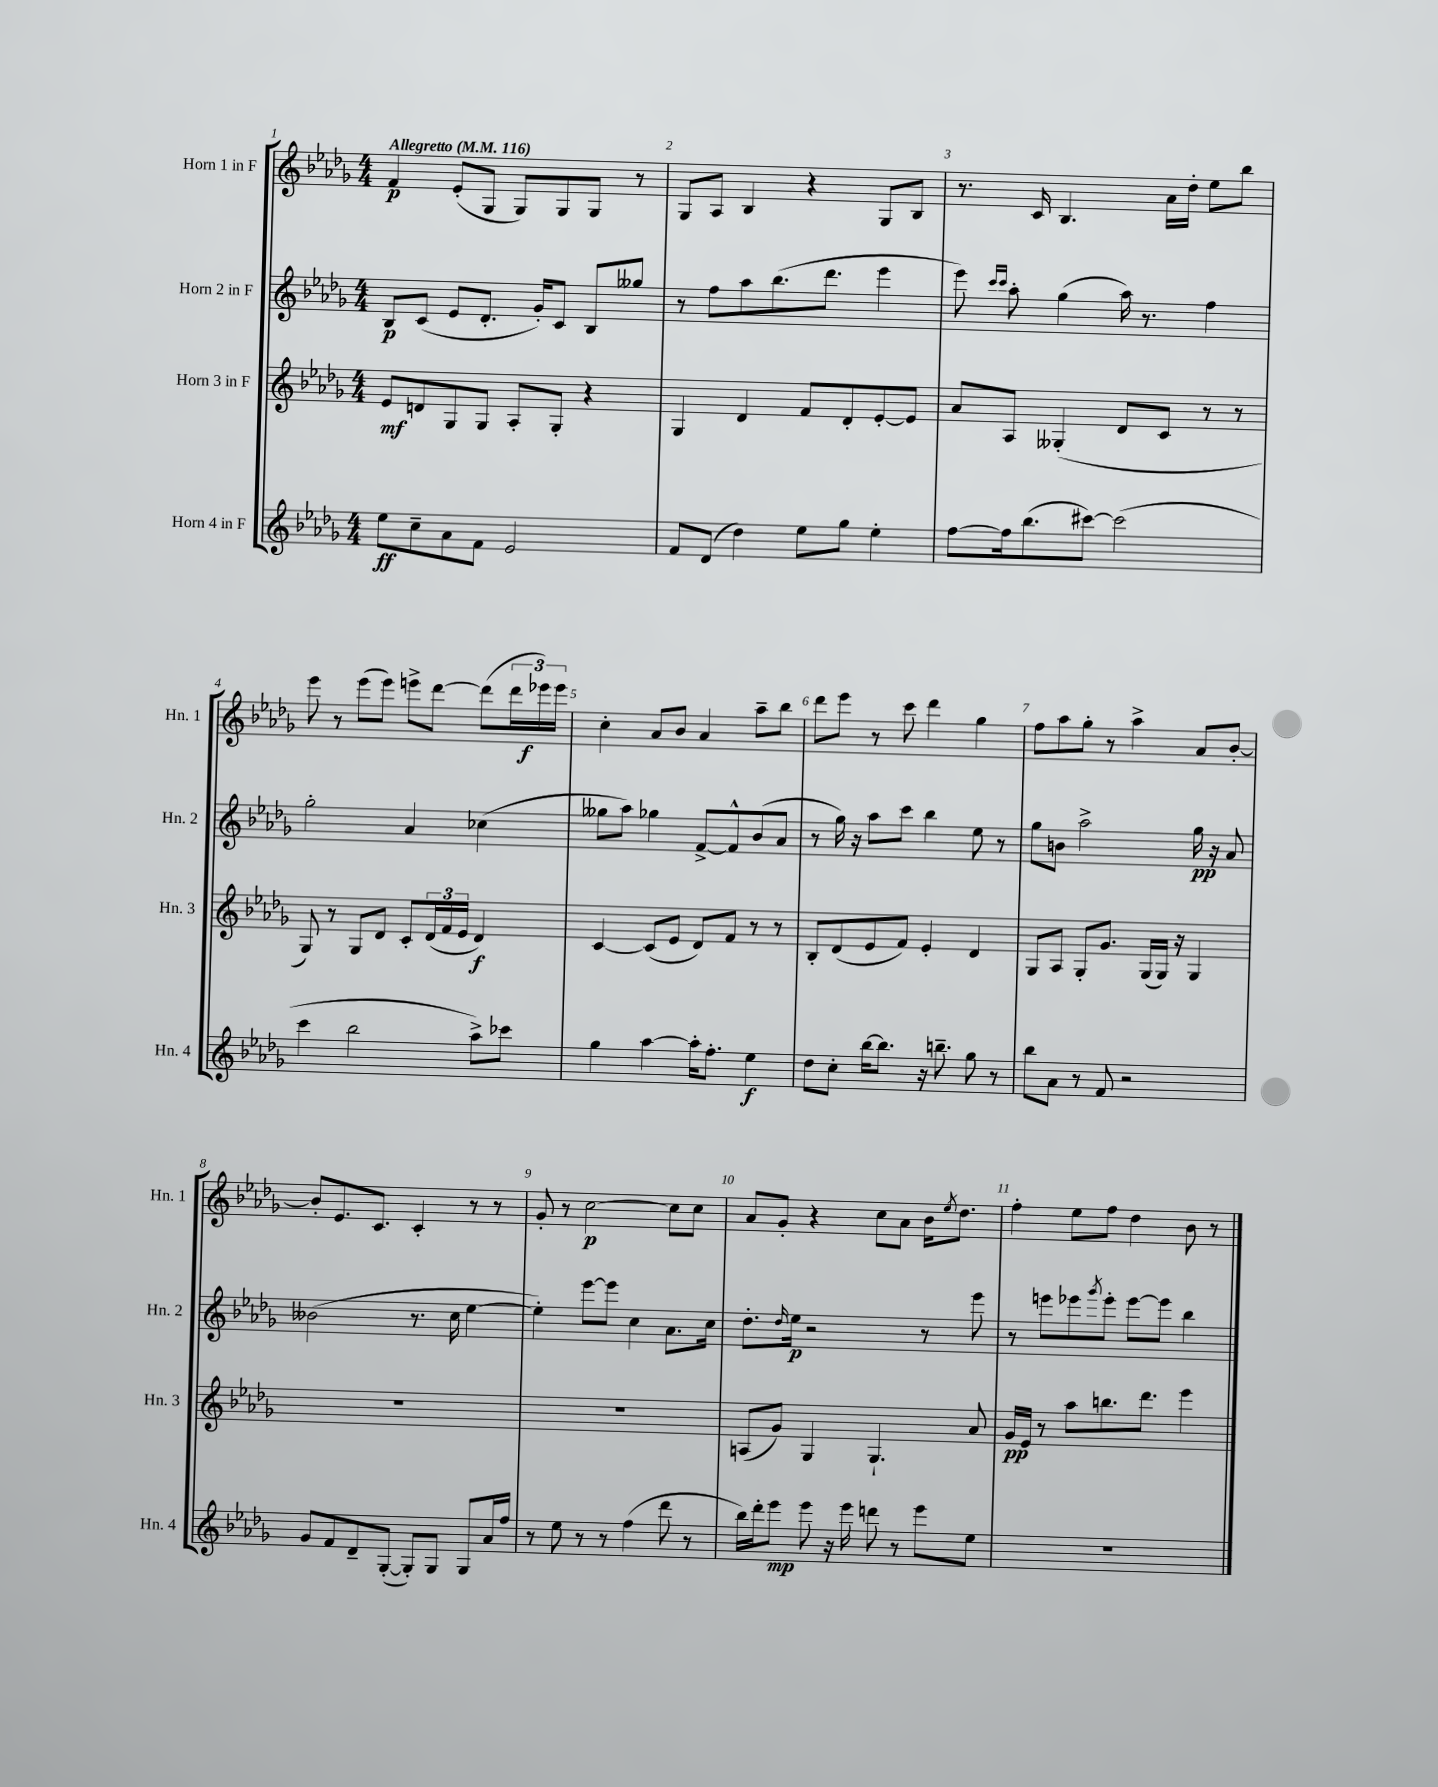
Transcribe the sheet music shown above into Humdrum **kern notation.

**kern	**kern	**kern	**kern
*staff4	*staff3	*staff2	*staff1
*clefG2	*clefG2	*clefG2	*clefG2
*k[b-e-a-d-g-]	*k[b-e-a-d-g-]	*k[b-e-a-d-g-]	*k[b-e-a-d-g-]
*M4/4	*M4/4	*M4/4	*M4/4
*MM116	*MM116	*MM116	*MM116
8ee-\L	8e-/L	8B-/L	4f/
8cc~\	8d/	(8c/J	.
8a-\	8G-/	8e-/L	(8e-'/L
8f\J	8G-/J	8.d-'/J	8G-/J
2e-/	8A-'/L	.	8G-/L)
.	.	16g-'/LK)	.
.	8G-'/J	8c/J	8G-/
.	4r	8B-/L	8G-/J
.	.	8gg--/J	8r
=	=	=	=
8f/L	4G-/	8r	8G-/L
(8d-/J	.	8ff\L	8A-/J
4dd-\)	4d-/	8aa-\	4B-/
.	.	(8.bb-\	.
8ee-\L	8f/L	.	4r
.	.	8.ddd-\J	.
8gg-\J	8d-'/	.	.
4ee-'\	[8e-'/	4eee-\	8G-/L
.	8e-/]J	.	8B-/J
=	=	=	=
[8ff\L	8a-/L	8eee-\)	8.r
.	.	16qqccc/LL	.
.	.	16qqccc/JJ	.
16ff\]k	8A-/J	8aa-'\	.
(8.bb-\	.	.	16c/
.	(4G--'/	(4gg-\	4.B-/
[8ccc#\J)	.	.	.
(2ccc#\]	8d-/L	16aa-\)	.
.	.	8.r	.
.	8c/J	.	16a-\LL
.	.	.	16dd-'\JJ
.	8r	4ff\	8ee-\L
.	8r	.	8bb-\J
=	=	=	=
4ccc\	8G-/)	2gg-'\	8eee-\
.	8r	.	8r
2bb-\	8G-/L	.	(8eee-\L
.	8d-/J	.	8eee-\J)
.	8c'/L	4a-/	8eee^\L
.	(24d-/L	.	[8ddd-\J
.	24f/	.	.
.	24e-/JJ	.	.
8aa-^\L)	4d-/)	(4cc-\	(8ddd-\]L
8ccc-\J	.	.	24ddd-\L
.	.	.	24eee-\)
.	.	.	24eee-\JJ
=	=	=	=
4gg-\	[4c/	8gg--\L	4cc'\
.	.	8aa-\J)	.
[4aa-\	(8c/]L	4gg-\	8a-/L
.	8e-/J	.	8b-/J
16aa-'\]LK	8d-/L)	[8f^/L	4a-/
8.ff'\J	.	.	.
.	8f/J	8f^^/]	.
4ee-\	8r	(8b-/	8aa-~\L
.	8r	8a-/J	8bb-\J
=	=	=	=
8dd-\L	8B-'/L	8r	8ddd-\L
8cc'\J	(8d-/	16gg-\)	8eee-\J
.	.	16r	.
[16bb-\LK	8e-/	8aa-\L	8r
8.bb-\]J	.	.	.
.	8f/J)	8ccc\J	8ccc\
16r	4e-'/	4bb-\	4ddd-\
8.bb~\	.	.	.
8gg-\	4d-/	8ee-\	4gg-\
8r	.	8r	.
=	=	=	=
8bb-\L	8G-/L	8gg-\L	8ff\L
8a-\J	8A-/J	8b\J	8aa-\
8r	8G-'/L	2aa-^\	8gg-'\J
8f/	8.g-/J	.	8r
2r	.	.	4aa-^\
.	(16G-/LL	.	.
.	16G-/JJ)	.	.
.	16r	.	.
.	4G-/	16gg-\	8a-/L
.	.	16r	.
.	.	8a-/	[8b-'/J
=	=	=	=
8g-/L	1r	(2b--\	8b-'/]L
8f/	.	.	8.e-/
8d-~/	.	.	.
.	.	.	8.c/J
([8G-'/J	.	.	.
8G-'/]L)	.	8.r	4c'/
8G-/J	.	.	.
.	.	16cc\	.
8G-/L	.	[4ee-\	8r
16a-/L	.	.	8r
16ff/JJ	.	.	.
=	=	=	=
8r	1r	4ee-'\])	8g-'/
8ee-\	.	.	8r
8r	.	[8eee-\L	[2cc\
8r	.	8eee-\]J	.
(4ff\	.	4cc\	.
8ddd-\	.	8.a-\L	8cc\]L
8r	.	.	8cc\J
.	.	16cc\Jk	.
=	=	=	=
16bb-\LL)	(8A/L	8.dd-'\L	8a-/L
16ddd-'\J	.	.	.
8eee-\J	8g-/J)	.	8g-'/J
.	.	16qqdd-/	.
.	.	16ee-\Jk	.
8eee-\	4G-/	2r	4r
16r	.	.	.
16eee-\	.	.	.
8ddd\	4.G-`/	.	8cc\L
8r	.	.	8a-\J
8eee-\L	.	8r	16b-\LK
.	.	.	8qee-/
.	.	.	8.dd-\J
8ee-\J	8a-/	8eee-\	.
=	=	=	=
1r	16g-/LL	8r	4ff'\
.	16e-/JJ	.	.
.	8r	8eee\L	.
.	8aa-\L	8eee-\	8ee-\L
.	.	8qggg-/	.
.	8.bb\	8eee-'\J	8ff\J
.	.	[8eee-\L	4dd-\
.	8.ddd-\J	.	.
.	.	8eee-\]J	.
.	4eee-\	4bb-\	8b-\
.	.	.	8r
==	==	==	==
*-	*-	*-	*-
